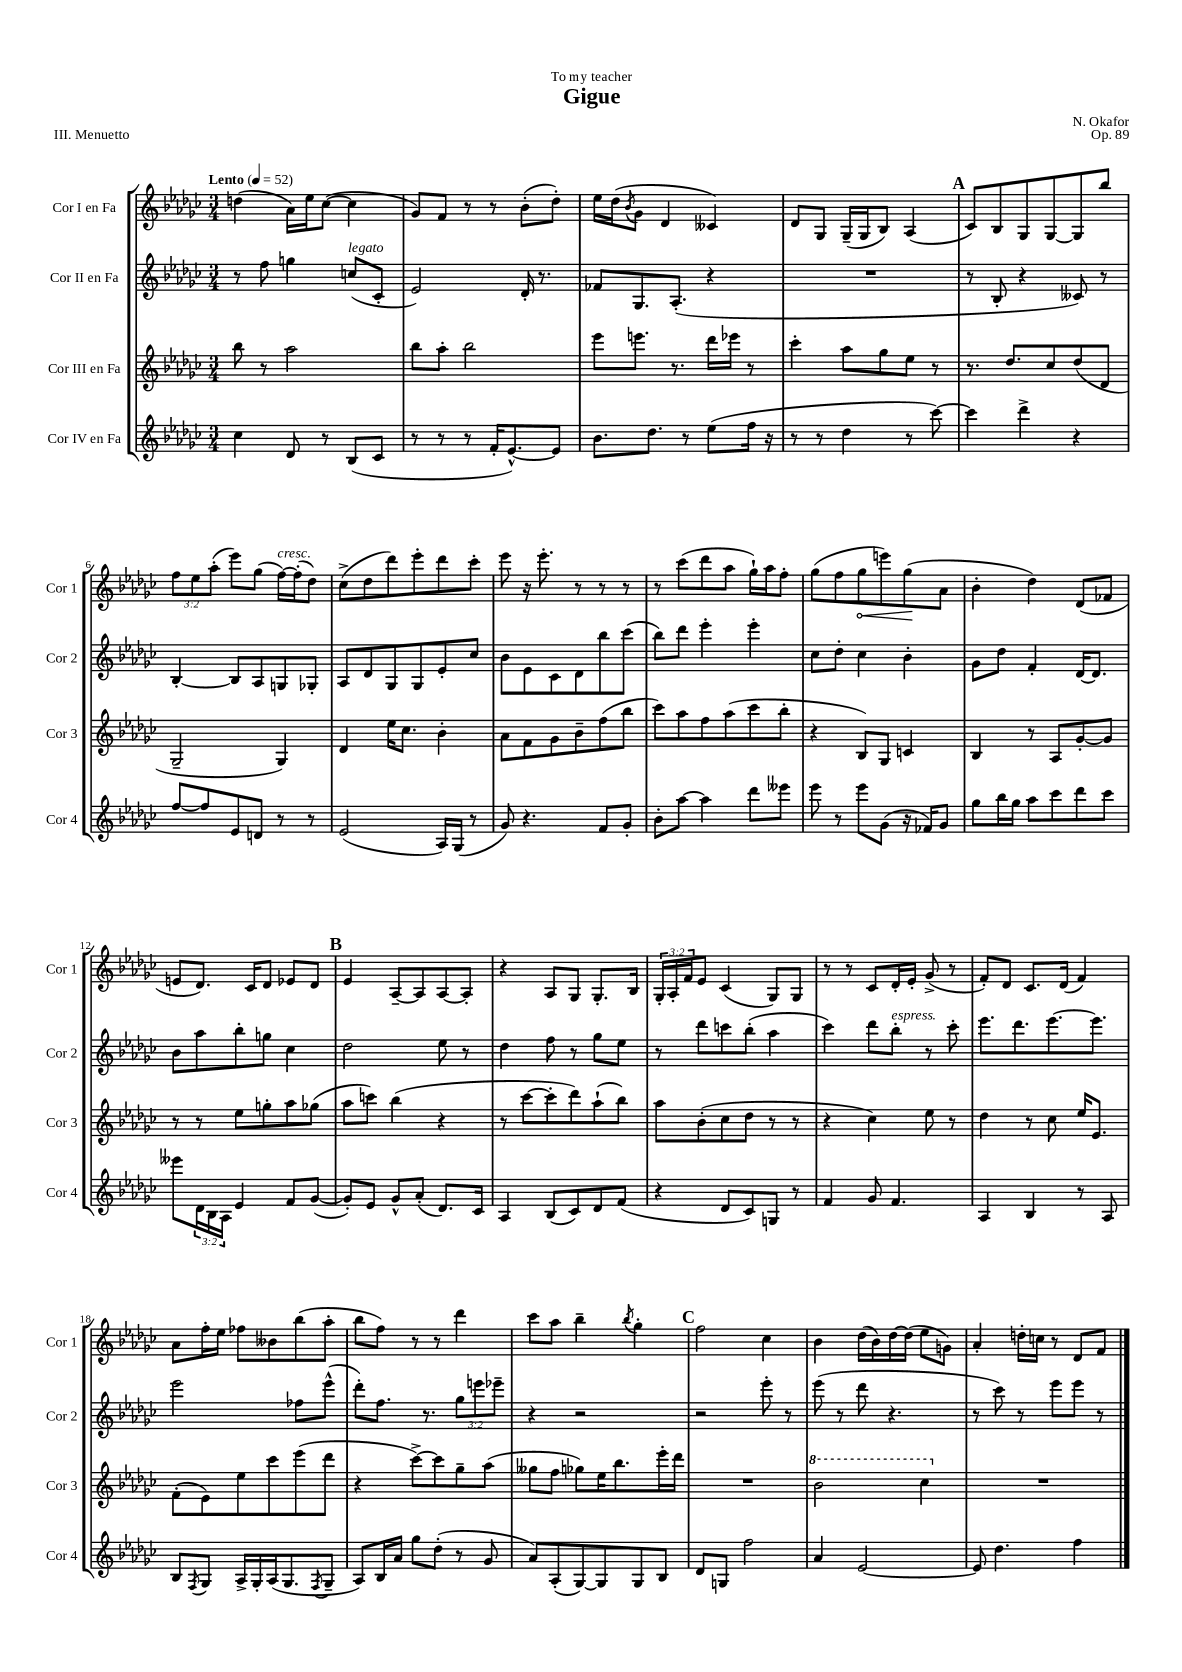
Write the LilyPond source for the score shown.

\header { title = "Gigue" composer = "N. Okafor" dedication = "To my teacher" opus = "Op. 89" piece = "III. Menuetto" }
<<
\new StaffGroup <<
\new Staff = "s0" \with { instrumentName = "Cor I en Fa" shortInstrumentName = "Cor 1" } {
    \clef treble \key ges \major \numericTimeSignature \time 3/4 \override Staff.TupletNumber.text = #tuplet-number::calc-fraction-text \tempo "Lento" 4 = 52
    d''4( aes'16) ees''16 ces''8~( ces''4 |
    ges'8) f'8 r8 r8 bes'8-.( des''8-.) |
    ees''16 des''16( \acciaccatura { bes'8 } ges'8 des'4 ceses'4) |
    des'8 ges8 ges16--( ges16 bes8) aes4( |
    \mark \markup { \bold "A" } ces'8) bes8 ges8 ges8~ ges8 bes''8 |
    \tuplet 3/2 { f''8 ees''8 aes''8-.( } ees'''8) ges''8( f''16~^\markup { \italic "cresc." }) f''16-.( des''8) |
    ces''8->( des''8 des'''8) ees'''8-. des'''8 ces'''8-. |
    ees'''8 r16 ees'''8.-. r8 r8 r8 |
    r8 ces'''8( des'''8 aes''8 ges''16-!) aes''16 f''8-. |
    ges''8( f''8 \once \override Hairpin.circled-tip = ##t ges''8\< e'''8) ges''8\!( aes'8 |
    bes'4-. des''4) des'8( fes'8 |
    e'8 des'8.) ces'16 des'8 ees'8 des'8 |
    \mark \markup { \bold "B" } ees'4 aes8~-- aes8 aes8~ aes8-. |
    r4 aes8 ges8 ges8.-. bes16 |
    \tuplet 3/2 { ges16-. aes16-. f'16 } ees'8 ces'4( ges8) ges8 |
    r8 r8 ces'8 des'16-. ees'16-. ges'8->( r8 |
    f'8-.) des'8 ces'8. des'16( f'4) |
    aes'8 f''16-. ees''16 fes''8 beses'8 bes''8( aes''8-. |
    bes''8 f''8) r8 r8 des'''4 |
    ces'''8 aes''8 bes''4-- \acciaccatura { bes''8 } ges''4-. |
    \mark \markup { \bold "C" } f''2 ces''4 |
    bes'4 des''16( bes'16) des''16~ des''16( ees''8 g'8) |
    aes'4-. d''16-. c''16 r8 des'8 f'8 \bar "|." |
}
\new Staff = "s1" \with { instrumentName = "Cor II en Fa" shortInstrumentName = "Cor 2" } {
    \clef treble \key ges \major \numericTimeSignature \time 3/4 \override Staff.TupletNumber.text = #tuplet-number::calc-fraction-text
    r8 f''8 g''4 c''8^\markup { \italic "legato" }( ces'8-. |
    ees'2) des'16-. r8. |
    fes'8 ges8. aes8.-.( r4 |
    R2. |
    \mark \markup { \bold "A" } r8 bes8-. r4 ceses'8) r8 |
    bes4~-. bes8 aes8 g8 ges8-. |
    aes8 des'8 ges8 ges8 ees'8-. ces''8 |
    bes'8 ees'8 ces'8 des'8 bes''8 ces'''8( |
    bes''8) des'''8 ees'''4-. ees'''4-. |
    ces''8 des''8-. ces''4 bes'4-. |
    ges'8 des''8 f'4-. des'16~ des'8. |
    bes'8 aes''8 bes''8-. g''8 ces''4 |
    \mark \markup { \bold "B" } des''2 ees''8 r8 |
    des''4 f''8 r8 ges''8 ees''8 |
    r8 des'''8 c'''8 bes''8-.( aes''4 |
    ces'''4) des'''8 bes''8-.^\markup { \italic "espress." } r8 ces'''8-. |
    ees'''8. des'''8. ees'''8.~ ees'''8. |
    ees'''2 fes''8 ees'''8-^( |
    des'''8-.) f''8. r8. \tuplet 3/2 { ges''8 e'''8 ees'''8-- } |
    r4 r2 |
    \mark \markup { \bold "C" } r2 ees'''8-. r8 |
    ees'''8( r8 des'''8 r4. |
    r8 ces'''8) r8 ees'''8 ees'''8 r8 \bar "|." |
}
\new Staff = "s2" \with { instrumentName = "Cor III en Fa" shortInstrumentName = "Cor 3" } {
    \clef treble \key ges \major \numericTimeSignature \time 3/4
    bes''8 r8 aes''2 |
    bes''8 aes''8-. bes''2 |
    ees'''8 e'''8. r8. des'''16 ees'''16 r8 |
    ces'''4-. aes''8 ges''8 ees''8 r8 |
    \mark \markup { \bold "A" } r8. des''8. ces''8 des''8( des'8 |
    ges2-- ges4) |
    des'4 ees''16 ces''8. bes'4-. |
    aes'8 f'8 ges'8 bes'8-- f''8( bes''8 |
    ces'''8) aes''8 f''8 aes''8( ces'''8 bes''8-. |
    r4 bes8) ges8 c'4 |
    bes4 r8 aes8 ges'8~-. ges'8 |
    r8 r8 ees''8 g''8-. aes''8 ges''8( |
    \mark \markup { \bold "B" } aes''8 c'''8) bes''4( r4 |
    r8 ces'''8~ ces'''8-. des'''8) aes''8-!( bes''8) |
    aes''8 bes'8-.( ces''8 des''8 r8 r8 |
    r4 ces''4) ees''8 r8 |
    des''4 r8 ces''8 ees''16 ees'8. |
    f'8-.( ees'8) ees''8 ces'''8 ees'''8( des'''8 |
    r4 ces'''8~->) ces'''8 ges''8-- aes''8( |
    geses''8 f''8 ges''8) ees''16 bes''8. ees'''16-. des'''16 |
    \mark \markup { \bold "C" } R2. |
    \ottava #1 bes''2 ces'''4 \ottava #0 |
    R2. \bar "|." |
}
\new Staff = "s3" \with { instrumentName = "Cor IV en Fa" shortInstrumentName = "Cor 4" } {
    \clef treble \key ges \major \numericTimeSignature \time 3/4 \override Staff.TupletNumber.text = #tuplet-number::calc-fraction-text
    ces''4 des'8 r8 bes8( ces'8 |
    r8 r8 r8 f'16-. ees'8.~-^) ees'8 |
    bes'8. des''8. r8 ees''8( f''16 r16 |
    r8 r8 des''4 r8 ces'''8~) |
    \mark \markup { \bold "A" } ces'''4 des'''4-> r4 |
    f''8~ f''8 ees'8 d'8 r8 r8 |
    ees'2( aes16) ges16( r8 |
    ges'8) r4. f'8 ges'8-. |
    bes'8-. aes''8~ aes''4 des'''8 eeses'''8 |
    ees'''8 r8 ees'''8 ges'8( r16 fes'16) ges'8 |
    ges''8 bes''16 ges''16 aes''8 ces'''8 des'''8 ces'''8 |
    eeses'''8 \tuplet 3/2 { des'16 bes16 aes16 } ees'4 f'8 ges'8~( |
    \mark \markup { \bold "B" } ges'8-.) ees'8 ges'8-^ aes'8-.( des'8.) ces'16 |
    aes4 bes8( ces'8) des'8 f'8( |
    r4 des'8 ces'8) g8 r8 |
    f'4 ges'8 f'4. |
    aes4 bes4 r8 aes8 |
    bes8 \acciaccatura { f8 } ges8 aes16-> ges16-. aes16( ges8. \acciaccatura { f8 } ges8-- |
    aes8) bes16 aes'16 ges''8 des''8-.( r8 ges'8 |
    aes'8) aes8-.( ges8~) ges8 ges8 bes8 |
    \mark \markup { \bold "C" } des'8 g8 f''2 |
    aes'4 ees'2~ |
    ees'8 des''4. f''4 \bar "|." |
}
>>
>>
